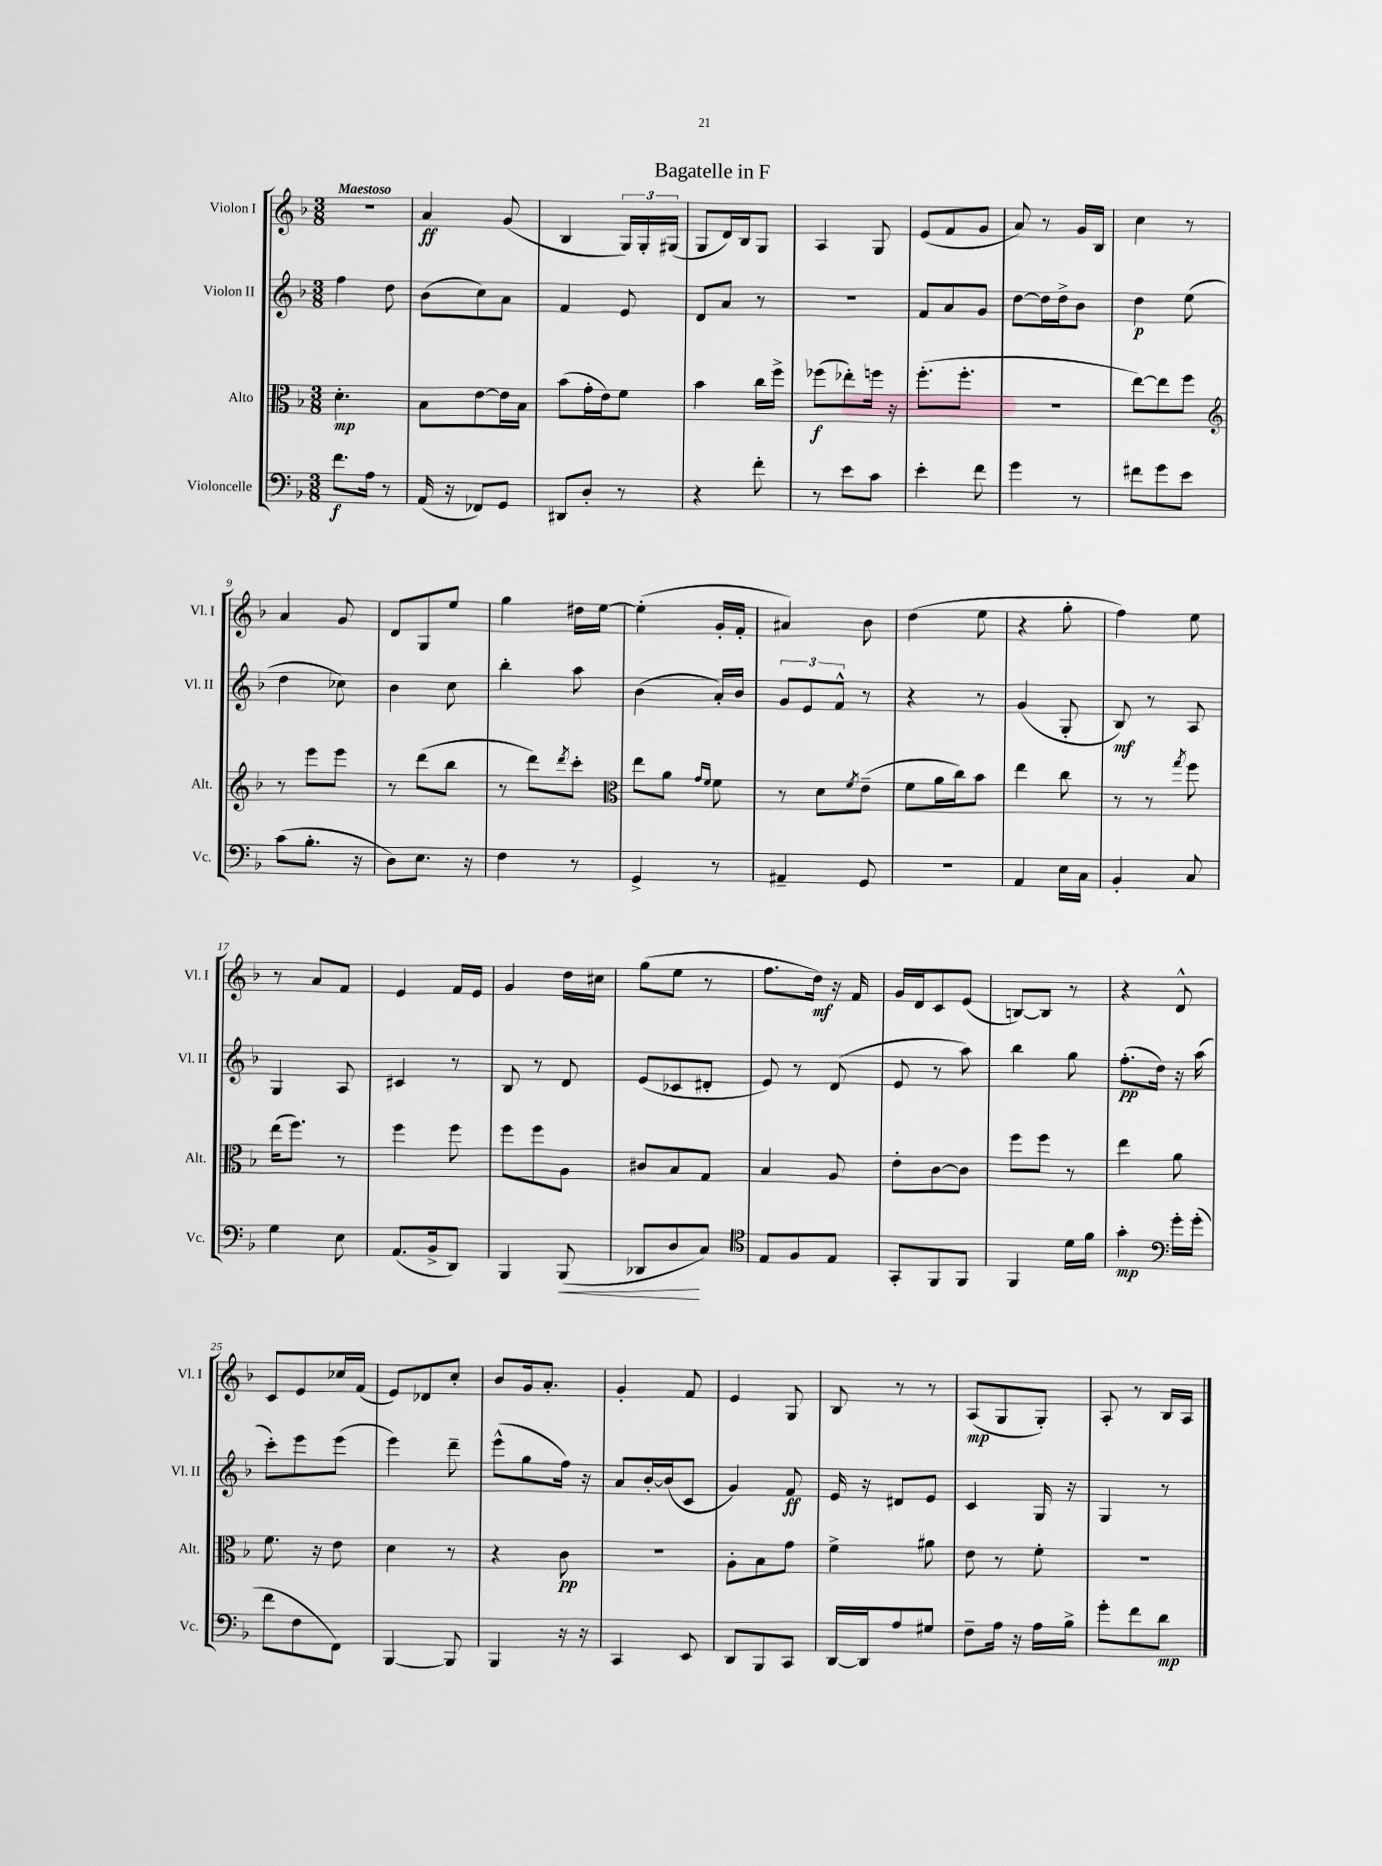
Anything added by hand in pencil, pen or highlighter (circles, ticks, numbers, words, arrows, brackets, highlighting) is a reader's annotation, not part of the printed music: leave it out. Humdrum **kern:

**kern	**dynam	**kern	**dynam	**kern	**dynam	**kern	**dynam
*part4	*part4	*part3	*part3	*part2	*part2	*part1	*part1
*staff4	*staff4	*staff3	*staff3	*staff2	*staff2	*staff1	*staff1
*I"Violoncelle	*	*I"Alto	*	*I"Violon II	*	*I"Violon I	*
*I'Vc.	*	*I'Alt.	*	*I'Vl. II	*	*I'Vl. I	*
*clefF4	*	*clefC3	*	*clefG2	*	*clefG2	*
*k[b-]	*	*k[b-]	*	*k[b-]	*	*k[b-]	*
*M3/8	*	*M3/8	*	*M3/8	*	*M3/8	*
=1	=1	=1	=1	=1	=1	=1	=1
!	!	!	!	!	!	!LO:TX:a:B:t=Maestoso	!
8.f\L	f	4.d'\	mp	4ff\	.	4.r	.
16A\Jk	.	.	.	.	.	.	.
8r	.	.	.	8dd\	.	.	.
=2	=2	=2	=2	=2	=2	=2	=2
(16AA/	.	8B-\L	.	(8b-\L	.	4a/	ff
16r	.	.	.	.	.	.	.
8FF-X/L)	.	[8e\	.	8cc\)	.	.	.
8GG/J	.	16e\L]	.	8a\J	.	(8g/	.
.	.	16B-\JJ	.	.	.	.	.
=3	=3	=3	=3	=3	=3	=3	=3
8DD#X/L	.	(8b-\L	.	4f/	.	4B-/	.
8D'/J	.	16g'\L	.	.	.	.	.
.	.	16e\J)	.	.	.	.	.
8r	.	8f\J	.	8e/	.	24G/LL)	.
.	.	.	.	.	.	24G'/	.
.	.	.	.	.	.	(24G#X/JJ	.
=4	=4	=4	=4	=4	=4	=4	=4
4r	.	4b-\	.	8d/L	.	8G/L	.
.	.	.	.	8a/J	.	16d/L)	.
.	.	.	.	.	.	16B-/J	.
8f'\	.	16cc\LL	.	8r	.	8G/J	.
.	.	16ff^\JJ	.	.	.	.	.
=5	=5	=5	=5	=5	=5	=5	=5
8r	.	(8ff-X\L	f	4.r	.	4A/	.
8e\L	.	8ee-X'\)	.	.	.	.	.
8c\J	.	16ffn\Jk	.	.	.	8G/	.
.	.	16r	.	.	.	.	.
=6	=6	=6	=6	=6	=6	=6	=6
4e'\	.	(8.ff'\L	.	8f/L	.	(8e/L	.
.	.	.	.	8a/	.	8f/	.
.	.	8.ff'\J	.	.	.	.	.
8f\	.	.	.	8g/J	.	8g/J	.
=7	=7	=7	=7	=7	=7	=7	=7
4g\	.	4.r	.	[8dd\L	.	8a/)	.
.	.	.	.	16dd\L]	.	8r	.
.	.	.	.	16dd^\J	.	.	.
8r	.	.	.	8b-\J	.	16g/LL	.
.	.	.	.	.	.	16B-/JJ	.
=8	=8	=8	=8	=8	=8	=8	=8
8f#X\L	.	[8ee\L)	.	4dd\	p	4cc\	.
8g\	.	8ee\]	.	.	.	.	.
8e\J	.	8ff\J	.	(8ee\	.	8r	.
!!LO:LB:g=z
=9	=9	=9	=9	=9	=9	=9	=9
*	*	*clefG2	*	*	*	*	*
(8c\L	.	8r	.	4dd\	.	4a/	.
8.B-'\J	.	8eee\L	.	.	.	.	.
.	.	8eee\J	.	8cc-X\)	.	8g/	.
16r	.	.	.	.	.	.	.
=10	=10	=10	=10	=10	=10	=10	=10
8D\L)	.	8r	.	4b-\	.	8d/L	.
8.E\J	.	(8ddd\L	.	.	.	8G/	.
.	.	8bb-\J	.	8cc\	.	8ee/J	.
16r	.	.	.	.	.	.	.
=11	=11	=11	=11	=11	=11	=11	=11
4F\	.	8r	.	4bb-'\	.	4gg\	.
.	.	8ddd\L)	.	.	.	.	.
.	.	8qddd/	.	.	.	.	.
8r	.	8ccc'\J	.	8aa\	.	16dd#X\LL	.
.	.	.	.	.	.	[16ee\JJ	.
=12	=12	=12	=12	=12	=12	=12	=12
*	*	*clefC3	*	*	*	*	*
4GG^/	.	8ee\L	.	(4b-\	.	(4ee'\]	.
.	.	8a\J	.	.	.	.	.
.	.	16qqg/LL	.	.	.	.	.
.	.	16qqf/JJ	.	.	.	.	.
8r	.	8f\	.	16a'/LL)	.	16g'/LL	.
.	.	.	.	16b-/JJ	.	16f'/JJ	.
=13	=13	=13	=13	=13	=13	=13	=13
4AA#X~/	.	8r	.	12g/L	.	4a#X/)	.
.	.	.	.	12e/	.	.	.
.	.	8d\L	.	.	.	.	.
.	.	.	.	12f^^/J	.	.	.
.	.	8qf/	.	.	.	.	.
8GG/	.	(8e~\J	.	8r	.	8b-\	.
=14	=14	=14	=14	=14	=14	=14	=14
4.r	.	8f\L	.	4r	.	(4dd\	.
.	.	16a\L	.	.	.	.	.
.	.	16cc\J)	.	.	.	.	.
.	.	8b-\J	.	8r	.	8ee\	.
=15	=15	=15	=15	=15	=15	=15	=15
4AA/	.	4ee\	.	(4g/	.	4r	.
16E\LL	.	8cc\	.	8G'/	.	8gg'\	.
16C\JJ	.	.	.	.	.	.	.
=16	=16	=16	=16	=16	=16	=16	=16
4BB-'/	.	8r	.	8B-/)	mf	4ff\)	.
.	.	8r	.	8r	.	.	.
.	.	8qgg/	.	.	.	.	.
8C/	.	8ff\	.	8A/	.	8ee\	.
!!LO:LB:g=z
=17	=17	=17	=17	=17	=17	=17	=17
4G\	.	(16ee\KL	.	4G/	.	8r	.
.	.	8.ff\J)	.	.	.	.	.
.	.	.	.	.	.	8a/L	.
8E\	.	8r	.	8A/	.	8f/J	.
=18	=18	=18	=18	=18	=18	=18	=18
(8.AA/L	.	4ff\	.	4c#X/	.	4e/	.
16BB-^/k	.	.	.	.	.	.	.
8DD/J)	.	8ff\	.	8r	.	16f/LL	.
.	.	.	.	.	.	16e/JJ	.
=19	=19	=19	=19	=19	=19	=19	=19
4BBB-/	.	8ff\L	.	8B-/	.	4g/	.
.	.	8ff\	.	8r	.	.	.
!	!LO:HP:b	!	!	!	!	!	!
(8BBB-/	<	8A\J	.	8d/	.	16dd\LL	.
.	.	.	.	.	.	16cc#X\JJ	.
=20	=20	=20	=20	=20	=20	=20	=20
8DD-X/L	.	8c#X/L	.	(8e/L	.	(8gg\L	.
8D/	.	8B-/	.	8c-X/	.	8ee\J	.
8C/J)	[	8G/J	.	8d#X'/J	.	8r	.
=21	=21	=21	=21	=21	=21	=21	=21
*clefC4	*	*	*	*	*	*	*
8E/L	.	4B-/	.	8e/)	.	8.ff\L	.
8F/	.	.	.	8r	.	.	.
.	.	.	.	.	.	16dd\Jk)	mf
8E/J	.	8A/	.	(8d/	.	16r	.
.	.	.	.	.	.	16f/	.
=22	=22	=22	=22	=22	=22	=22	=22
8GG'/L	.	8e'\L	.	8e/	.	16g/LL	.
.	.	.	.	.	.	16d/J	.
8FF/	.	[8c\	.	8r	.	8c/	.
8FF/J	.	8c\J]	.	8aa\)	.	(8e/J	.
=23	=23	=23	=23	=23	=23	=23	=23
4FF/	.	8ff\L	.	4bb-\	.	[8Bn/L)	.
.	.	8ff\J	.	.	.	8B/J]	.
16d\LL	.	8r	.	8gg\	.	8r	.
16f\JJ	.	.	.	.	.	.	.
=24	=24	=24	=24	=24	=24	=24	=24
4g'\	mp	4ee\	.	(8.ff'\L	pp	4r	.
.	.	.	.	16dd\Jk)	.	.	.
*clefF4	*	*	*	*	*	*	*
16g'\LL	.	8a\	.	16r	.	8d^^/	.
(16g'\JJ	.	.	.	(16aa\	.	.	.
!!LO:LB:g=z
=25	=25	=25	=25	=25	=25	=25	=25
8f\L	.	8.f\	.	8ccc'\L)	.	8c/L	.
8F\	.	.	.	8eee\	.	8e/	.
.	.	16r	.	.	.	.	.
8FF\J)	.	8e\	.	(8eee\J	.	16cc-X/L	.
.	.	.	.	.	.	(16f/JJ	.
=26	=26	=26	=26	=26	=26	=26	=26
[4BBB-/	.	4d\	.	4eee\)	.	8e/L)	.
.	.	.	.	.	.	8d-X/	.
8BBB-/]	.	8r	.	8ddd~\	.	8cc'/J	.
=27	=27	=27	=27	=27	=27	=27	=27
4BBB-/	.	4r	.	(8eee^^\L	.	8b-/L	.
.	.	.	.	8gg\	.	16g/k	.
.	.	.	.	.	.	8.a'/J	.
16r	.	8c\	pp	16ff\Jk)	.	.	.
16r	.	.	.	16r	.	.	.
=28	=28	=28	=28	=28	=28	=28	=28
4CC/	.	4.r	.	8a/L	.	4g'/	.
.	.	.	.	[16b-'/L	.	.	.
.	.	.	.	(16b-/J]	.	.	.
8EE/	.	.	.	8c/J	.	8f/	.
=29	=29	=29	=29	=29	=29	=29	=29
8DD/L	.	8A'\L	.	4g/)	.	4e/	.
8BBB-/	.	8B-\	.	.	.	.	.
8CC/J	.	8g\J	.	8f/	ff	8G/	.
=30	=30	=30	=30	=30	=30	=30	=30
[16DD/LL	.	4f^\	.	16e/	.	8B-/	.
16DD/J]	.	.	.	16r	.	.	.
8A/	.	.	.	8d#X/L	.	8r	.
8G#X/J	.	8a#X\	.	8e/J	.	8r	.
=31	=31	=31	=31	=31	=31	=31	=31
8F~\L	.	8e\	.	4c/	.	(8A/L	mp
16A\Jk	.	8r	.	.	.	8G/	.
16r	.	.	.	.	.	.	.
16A\LL	.	8f'\	.	16G/	.	8G'/J)	.
16B-^\JJ	.	.	.	16r	.	.	.
=32	=32	=32	=32	=32	=32	=32	=32
8g'\L	.	4.r	.	4G/	.	8A'/	.
8f\	.	.	.	.	.	8r	.
8d\J	mp	.	.	8r	.	16B-/LL	.
.	.	.	.	.	.	16A/JJ	.
==	==	==	==	==	==	==	==
*-	*-	*-	*-	*-	*-	*-	*-
